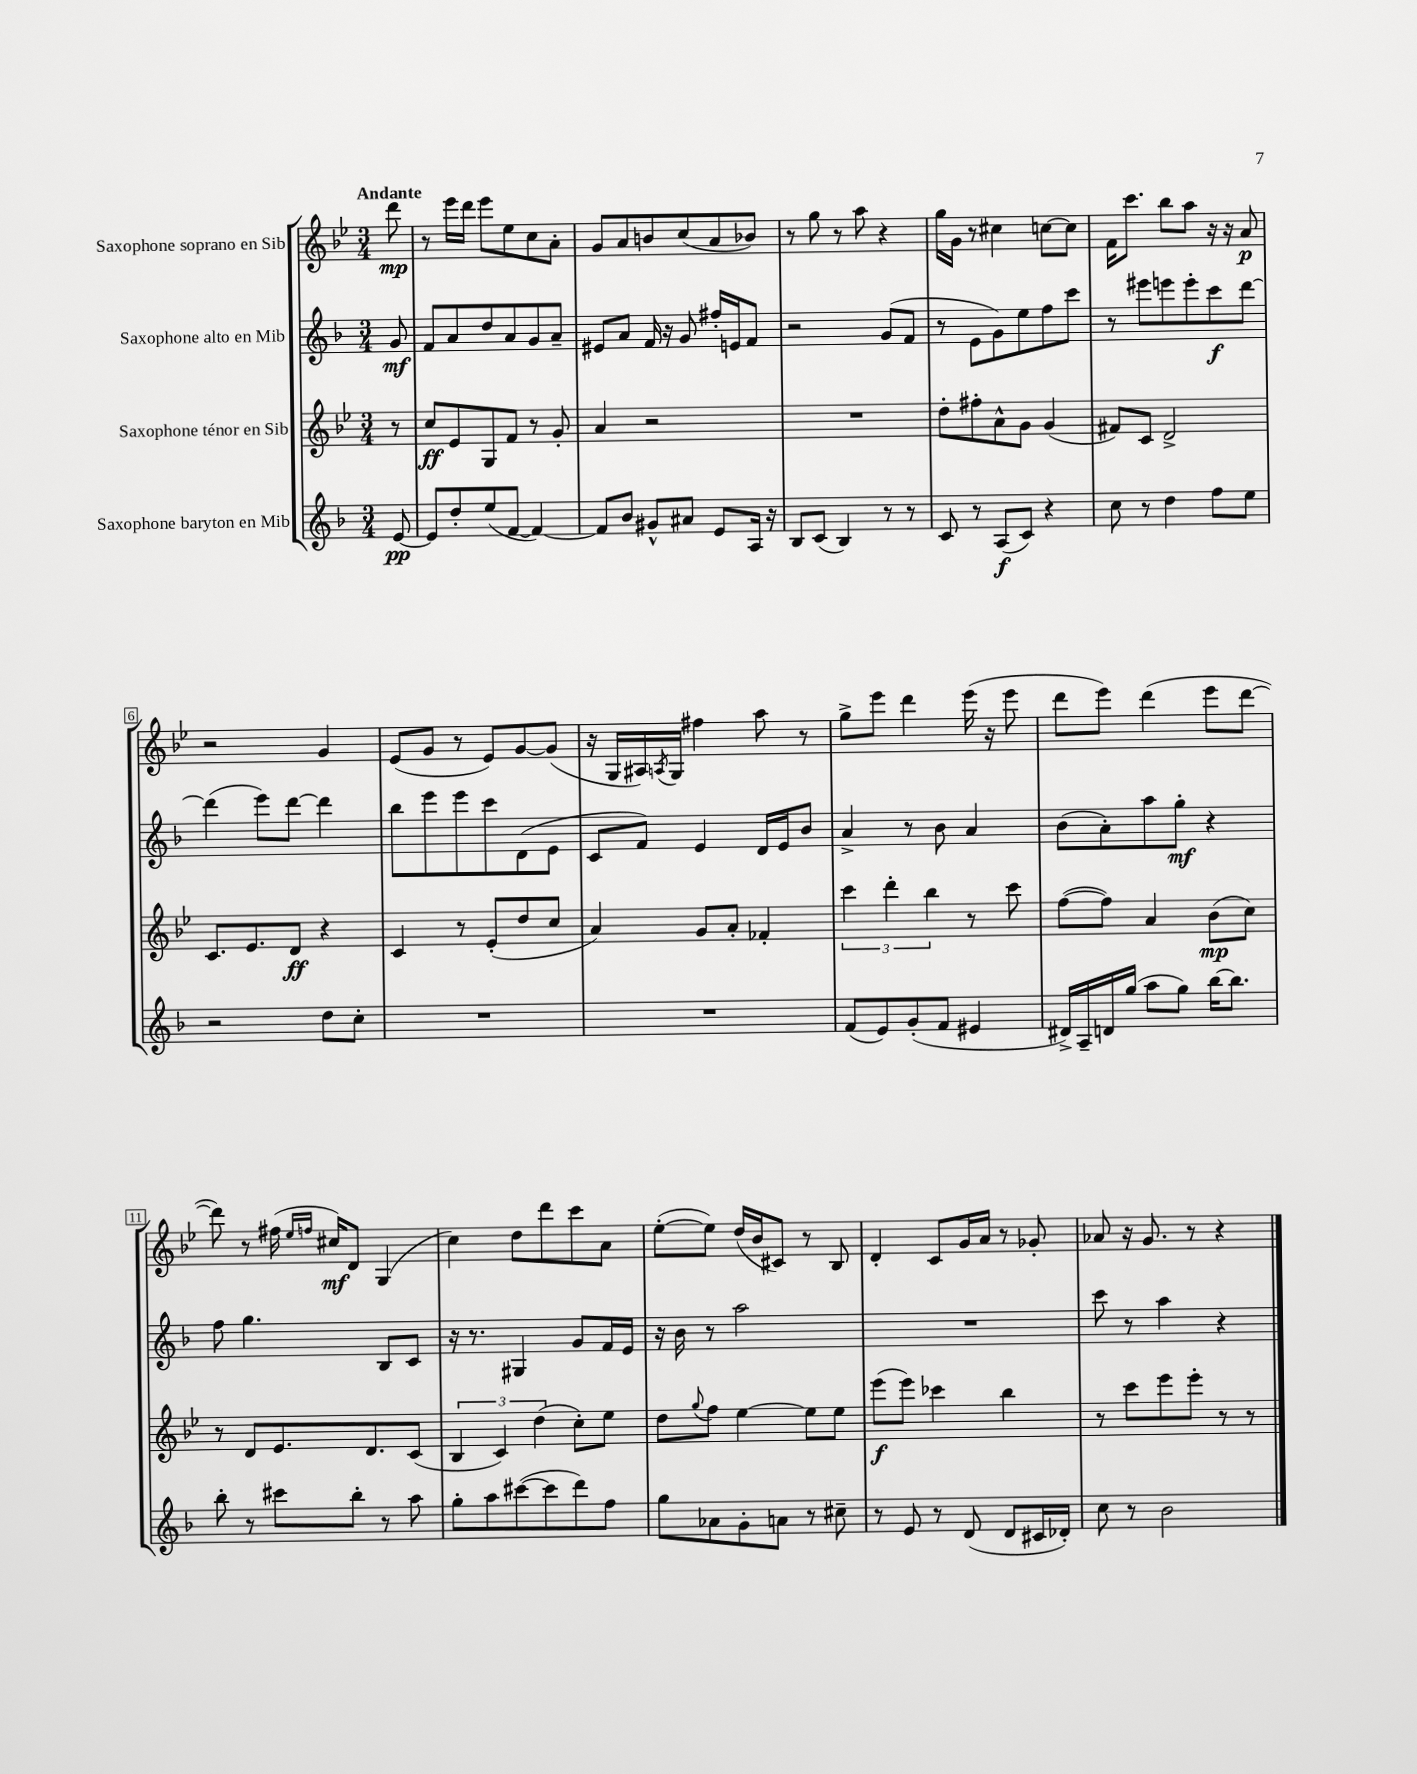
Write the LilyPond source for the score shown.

<<
\new StaffGroup <<
\new Staff = "s0" \with { instrumentName = "Saxophone soprano en Sib" } {
    \clef treble \key bes \major \numericTimeSignature \time 3/4 \partial 8 \tempo "Andante"
    d'''8\mp |
    r8 ees'''16 d'''16 ees'''8 ees''8 c''8 a'8-. |
    g'8 a'8 b'8 c''8( a'8 bes'8) |
    r8 g''8 r8 a''8 r4 |
    g''16 g'16 r8 cis''4 c''8~ c''8 |
    f'16 c'''8. bes''8 a''8 r16 r16 a'8\p |
    r2 g'4 |
    ees'8( g'8 r8 ees'8) g'8~ g'8( |
    r16 g16 ais16) \acciaccatura { a8 } g16 fis''4 a''8 r8 |
    g''8-> ees'''8 d'''4 ees'''16( r16 ees'''8 |
    d'''8 ees'''8) d'''4( ees'''8 d'''8~ |
    d'''8) r8 fis''16( \grace { ees''16 f''16 } cis''16\mf) d'8 g4( |
    c''4) d''8 d'''8 c'''8 a'8 |
    ees''8~-.( ees''8) d''16( bes'16 cis'8) r8 bes8 |
    d'4-. c'8 g'16 a'16 r8 ges'8-. |
    aes'8 r16 g'8. r8 r4 \bar "|." |
}
\new Staff = "s1" \with { instrumentName = "Saxophone alto en Mib" } {
    \clef treble \key f \major \numericTimeSignature \time 3/4 \partial 8
    g'8\mf |
    f'8 a'8 d''8 a'8 g'8 a'8-- |
    eis'8 a'8 f'16 r16 g'8 fis''16-. e'16 f'8 |
    r2 g'8( f'8 |
    r8 e'8 g'8) e''8 f''8 c'''8 |
    r8 eis'''8 e'''8 e'''8-. c'''8\f d'''8~ |
    d'''4( e'''8) d'''8~ d'''4 |
    bes''8 e'''8 e'''8 c'''8 d'8( e'8 |
    c'8 f'8) e'4 d'16 e'16 bes'8 |
    a'4-> r8 bes'8 a'4 |
    bes'8( a'8-.) a''8 g''8-.\mf r4 |
    f''8 g''4. bes8 c'8 |
    r16 r8. gis4 g'8 f'16 e'16 |
    r16 bes'16 r8 a''2 |
    R2. |
    c'''8 r8 a''4 r4 \bar "|." |
}
\new Staff = "s2" \with { instrumentName = "Saxophone ténor en Sib" } {
    \clef treble \key bes \major \numericTimeSignature \time 3/4 \partial 8
    r8 |
    c''8\ff ees'8 g8 f'8 r8 g'8-. |
    a'4 r2 |
    R2. |
    d''8-. fis''8-. a'8-^ g'8 g'4( |
    fis'8) c'8 d'2-> |
    c'8. ees'8. d'8\ff r4 |
    c'4 r8 ees'8-.( d''8 c''8 |
    a'4) g'8 a'8-. fes'4-. |
    \tuplet 3/2 { c'''4 d'''4-. bes''4 } r8 c'''8 |
    f''8~( f''8) a'4 bes'8\mp( c''8) |
    r8 d'8 ees'8. d'8. c'8( |
    \tuplet 3/2 { bes4 c'4) d''4( } c''8-.) ees''8 |
    d''8 \appoggiatura { g''8 } f''8 ees''4~ ees''8 ees''8 |
    ees'''8\f( ees'''8) ces'''4 bes''4 |
    r8 c'''8 ees'''8 ees'''8-. r8 r8 \bar "|." |
}
\new Staff = "s3" \with { instrumentName = "Saxophone baryton en Mib" } {
    \clef treble \key f \major \numericTimeSignature \time 3/4 \partial 8
    e'8~\pp |
    e'8 d''8-. e''8( f'8~ f'4~) |
    f'8 bes'8 gis'8-^ ais'8 e'8 a16 r16 |
    bes8 c'8( bes4) r8 r8 |
    c'8 r8 a8\f( c'8) r4 |
    c''8 r8 d''4 f''8 e''8 |
    r2 d''8 c''8-. |
    R2. |
    R2. |
    f'8( e'8) g'8-.( f'8 eis'4 |
    dis'16->) a16-- d'16 g''16( a''8 g''8) bes''16~ bes''8. |
    bes''8-. r8 cis'''8 bes''8-. r8 a''8 |
    g''8-. a''8 cis'''8~( cis'''8 d'''8) f''8 |
    g''8 aes'8 g'8-. a'8 r8 cis''8-- |
    r8 e'8 r8 d'8( d'8 cis'16 des'16-.) |
    c''8 r8 bes'2 \bar "|." |
}
>>
>>
\layout { \context { \Score \override BarNumber.stencil = #(make-stencil-boxer 0.1 0.3 ly:text-interface::print) } }
